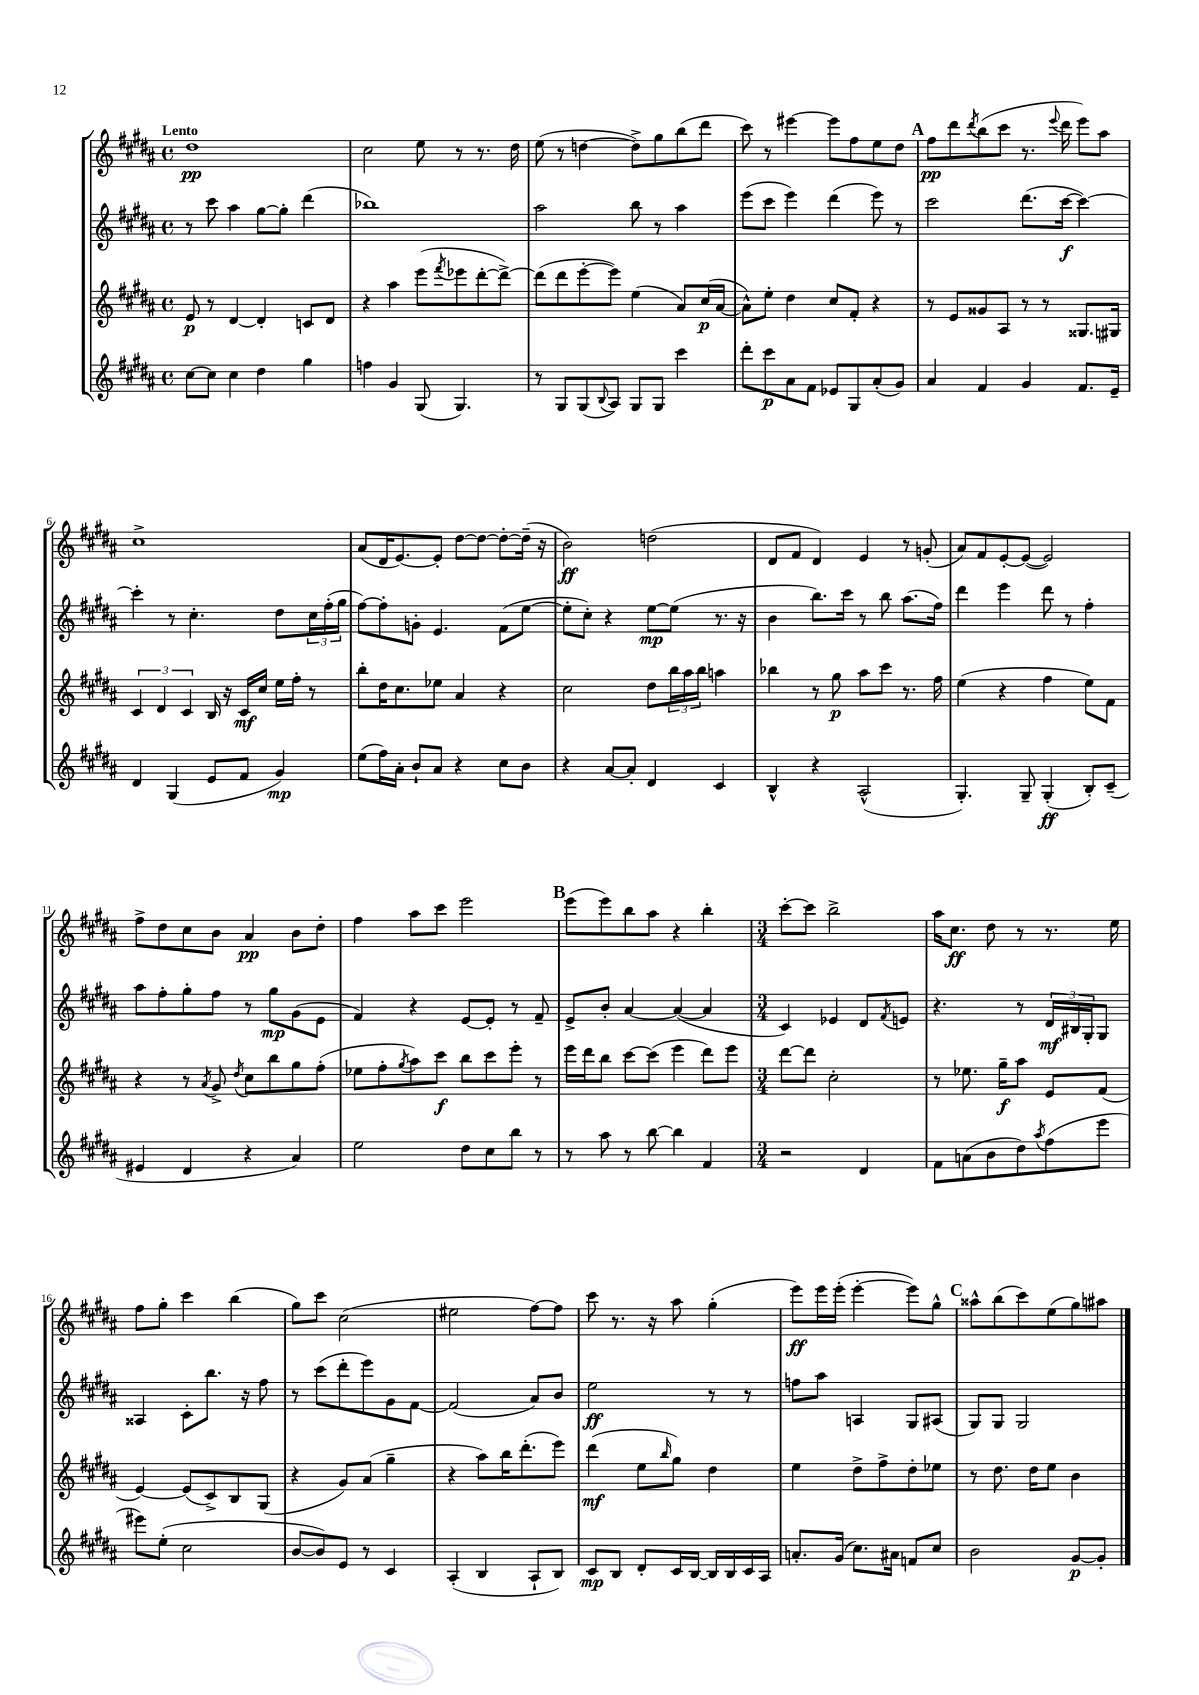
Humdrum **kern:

**kern	**dynam	**kern	**dynam	**kern	**dynam	**kern	**dynam
*part4	*part4	*part3	*part3	*part2	*part2	*part1	*part1
*staff4	*staff4	*staff3	*staff3	*staff2	*staff2	*staff1	*staff1
*clefG2	*	*clefG2	*	*clefG2	*	*clefG2	*
*k[f#c#g#d#a#]	*	*k[f#c#g#d#a#]	*	*k[f#c#g#d#a#]	*	*k[f#c#g#d#a#]	*
*M4/4	*	*M4/4	*	*M4/4	*	*M4/4	*
*met(c)	*	*met(c)	*	*met(c)	*	*met(c)	*
=1	=1	=1	=1	=1	=1	=1	=1
!	!	!	!	!	!	!LO:TX:a:B:t=Lento	!
[8cc#\L	.	8e/	p	8r	.	1dd#	pp
8cc#\J]	.	8r	.	8ccc#\	.	.	.
4cc#\	.	[4d#/	.	4aa#\	.	.	.
4dd#\	.	4d#'/]	.	[8gg#\L	.	.	.
.	.	.	.	8gg#'\J]	.	.	.
4gg#\	.	8cn/L	.	(4ddd#\	.	.	.
.	.	8d#/J	.	.	.	.	.
=2	=2	=2	=2	=2	=2	=2	=2
4ffn\	.	4r	.	1bb-X)	.	2cc#\	.
4g#/	.	4aa#\	.	.	.	.	.
(8G#/	.	(8eee\L	.	.	.	8ee\	.
.	.	8qfff#/	.	.	.	.	.
4.G#/)	.	8eee-X\	.	.	.	8r	.
.	.	[8ddd#'\	.	.	.	8.r	.
.	.	8ddd#^\J_)	.	.	.	.	.
.	.	.	.	.	.	16dd#\	.
=3	=3	=3	=3	=3	=3	=3	=3
8r	.	(8ddd#\L]	.	2aa#\	.	(8ee\	.
8G#/L	.	8ddd#\	.	.	.	8r	.
(8G#/	.	[8eee'\	.	.	.	[4ddn\	.
8qqB/	.	.	.	.	.	.	.
8A#/J)	.	8eee\J])	.	.	.	.	.
8G#/L	.	(4ee\	.	8bb\	.	8dd^\L])	.
8G#/J	.	.	.	8r	.	8gg#\	.
4ccc#\	.	8a#/L)	.	4aa#\	.	(8bb\	.
.	.	(16cc#/L	p	.	.	8ddd#\J	.
.	.	[16a#/JJ	.	.	.	.	.
=4	=4	=4	=4	=4	=4	=4	=4
8ddd#'\L	.	8a#^^\L])	.	(8eee\L	.	8ccc#\)	.
8ccc#\	p	8ee'\J	.	8ccc#\J	.	8r	.
8a#\	.	4dd#\	.	4eee\)	.	[4eee#X\	.
8f#\J	.	.	.	.	.	.	.
8e-X/L	.	8cc#/L	.	(4ddd#\	.	8eee#\L]	.
8G#/	.	8f#'/J	.	.	.	8ff#\	.
(8a#'/	.	4r	.	8eee\)	.	8ee\	.
8g#/J)	.	.	.	8r	.	8dd#\J	.
!!LO:REH:place=s1:t=A
=5	=5	=5	=5	=5	=5	=5	=5
4a#/	.	8r	.	2ccc#\	.	8ff#\L	pp
.	.	8e/L	.	.	.	8ddd#\	.
.	.	.	.	.	.	8qddd#/	.
4f#/	.	8g##X/	.	.	.	(8bb\	.
.	.	8A#/J	.	.	.	8ccc#\J	.
4g#/	.	8r	.	(8.ddd#\L	.	8.r	.
.	.	8r	.	.	.	.	.
.	.	.	.	.	.	8qqeee/	.
.	.	.	.	[16ccc#\Jk	f	16ddd#\	.
8.f#/L	.	8.G##X/L	.	4ccc#\_)	.	8eee\L)	.
.	.	.	.	.	.	8aa#\J	.
16e~/Jk	.	16G#X/Jk	.	.	.	.	.
!!LO:LB:g=z
=6	=6	=6	=6	=6	=6	=6	=6
4d#/	.	6c#/	.	4ccc#'\]	.	1cc#^	.
.	.	6d#/	.	.	.	.	.
(4G#/	.	.	.	8r	.	.	.
.	.	6c#/	.	.	.	.	.
.	.	.	.	4.cc#'\	.	.	.
8e/L	.	16B/	.	.	.	.	.
.	.	16r	.	.	.	.	.
8f#/J	.	16c#/LL	mf	.	.	.	.
.	.	16cc#/JJ	.	.	.	.	.
4g#/)	mp	16ee\LL	.	8dd#\L	.	.	.
.	.	16ff#'\JJ	.	.	.	.	.
.	.	8r	.	24cc#\L	.	.	.
.	.	.	.	(24ff#'\	.	.	.
.	.	.	.	24gg#\JJ	.	.	.
=7	=7	=7	=7	=7	=7	=7	=7
(8ee\L	.	8bb'\L	.	[8ff#\L)	.	(8a#/L	.
16ff#\L)	.	16dd#\K	.	8ff#'\]	.	16d#/K	.
16a#'\JJ	.	8.cc#\	.	.	.	[8.e/)	.
8b`/L	.	.	.	8gn'\J	.	.	.
8a#/J	.	8ee-X\J	.	4.e/	.	8e'/J]	.
4r	.	4a#/	.	.	.	[8dd#\L	.
.	.	.	.	.	.	8dd#\J_	.
8cc#\L	.	4r	.	(8f#\L	.	8dd#'\L_	.
8b\J	.	.	.	[8ee\J	.	(16dd#~\Jk]	.
.	.	.	.	.	.	16r	.
=8	=8	=8	=8	=8	=8	=8	=8
4r	.	2cc#\	.	8ee'\L]	.	2b\)	ff
.	.	.	.	8cc#'\J)	.	.	.
[8a#/L	.	.	.	4r	.	.	.
8a#'/J]	.	.	.	.	.	.	.
4d#/	.	8dd#\L	.	[8ee\L	mp	(2ddn\	.
.	.	24bb\L	.	(8ee\J]	.	.	.
.	.	24aa#\	.	.	.	.	.
.	.	24bb\JJ	.	.	.	.	.
4c#/	.	4aan\	.	8.r	.	.	.
.	.	.	.	16r	.	.	.
=9	=9	=9	=9	=9	=9	=9	=9
4B^^/	.	4bb-X\	.	4b\	.	8d#/L	.
.	.	.	.	.	.	8f#/J	.
4r	.	8r	.	8.bb\L)	.	4d#/)	.
.	.	8gg#\	p	.	.	.	.
.	.	.	.	16ccc#\Jk	.	.	.
(2A#^^/	.	8aa#\L	.	8r	.	4e/	.
.	.	8ccc#\J	.	8bb\	.	.	.
.	.	8.r	.	(8.aa#\L	.	8r	.
.	.	.	.	.	.	(8gn'/	.
.	.	16ff#\	.	16ff#\Jk)	.	.	.
=10	=10	=10	=10	=10	=10	=10	=10
4.G#'/)	.	(4ee\	.	4ddd#\	.	8a#/L)	.
.	.	.	.	.	.	8f#/	.
.	.	4r	.	4eee\	.	[8e'/	.
8G#~/	.	.	.	.	.	(8e/J_	.
(4G#'/	ff	4ff#\	.	8ddd#\	.	2e/])	.
.	.	.	.	8r	.	.	.
8B'/L)	.	8ee\L)	.	4ff#'\	.	.	.
(8c#~/J	.	8f#\J	.	.	.	.	.
!!LO:LB:g=z
=11	=11	=11	=11	=11	=11	=11	=11
4e#X/	.	4r	.	8aa#\L	.	8ff#^\L	.
.	.	.	.	8ff#'\	.	8dd#\	.
4d#/	.	8r	.	8gg#'\	.	8cc#\	.
.	.	8qa#/	.	.	.	.	.
.	.	8g#^/	.	8ff#\J	.	8b\J	.
.	.	8qdd#/	.	.	.	.	.
4r	.	8cc#\L	.	8r	.	4a#/	pp
.	.	8bb\	.	8gg#\L	mp	.	.
4a#/)	.	8gg#\	.	(8g#\	.	8b\L	.
.	.	(8ff#'\J	.	8e\J	.	8dd#'\J	.
=12	=12	=12	=12	=12	=12	=12	=12
2ee\	.	8ee-X\L	.	4f#/)	.	4ff#\	.
.	.	8ff#'\	.	.	.	.	.
.	.	8qgg#/	.	.	.	.	.
.	.	8aa#\)	.	4r	.	8aa#\L	.
.	.	8ccc#\J	f	.	.	8ccc#\J	.
8dd#\L	.	8bb\L	.	[8e/L	.	2eee\	.
8cc#\	.	8ccc#\	.	8e'/J]	.	.	.
8bb\J	.	8eee'\J	.	8r	.	.	.
8r	.	8r	.	8f#~/	.	.	.
!!LO:REH:place=s1:t=B
=13	=13	=13	=13	=13	=13	=13	=13
8r	.	16eee\LL	.	8e^/L	.	(8eee\L	.
.	.	16ddd#\J	.	.	.	.	.
8aa#\	.	8bb\J	.	8b'/J	.	8eee\)	.
8r	.	[8ccc#\L	.	[4a#/	.	8bb\	.
[8bb\	.	(8ccc#\J]	.	.	.	8aa#\J	.
4bb\]	.	4eee\	.	(4a#/_	.	4r	.
4f#/	.	8ddd#\L)	.	4a#/]	.	4bb'\	.
.	.	8eee\J	.	.	.	.	.
=14	=14	=14	=14	=14	=14	=14	=14
*M3/4	*	*M3/4	*	*M3/4	*	*M3/4	*
2r	.	[8ddd#\L	.	4c#/)	.	[8ccc#'\L	.
.	.	8ddd#\J]	.	.	.	8ccc#\J]	.
.	.	2cc#'\	.	4e-X/	.	2bb^\	.
4d#/	.	.	.	8d#/L	.	.	.
.	.	.	.	8qf#/	.	.	.
.	.	.	.	8en/J	.	.	.
=15	=15	=15	=15	=15	=15	=15	=15
8f#\L	.	8r	.	4.r	.	16aa#\KL	.
.	.	.	.	.	.	8.cc#\J	ff
(8an\	.	8.ee-X\	.	.	.	.	.
8b\	.	.	.	.	.	8dd#\	.
.	.	16gg#~\KL	f	.	.	.	.
8dd#\)	.	8aa#\J	.	8r	.	8r	.
8qaa#/	.	.	.	.	.	.	.
(8ff#\	.	8e/L	.	24d#/LL	mf	8.r	.
.	.	.	.	24B#X/	.	.	.
.	.	.	.	24G#'/J	.	.	.
8eee\J	.	(8f#/J	.	8G#/J	.	.	.
.	.	.	.	.	.	16ee\	.
!!LO:LB:g=z
=16	=16	=16	=16	=16	=16	=16	=16
8eee#X\L)	.	[4e/)	.	4A##X/	.	8ff#\L	.
(8ee'\J	.	.	.	.	.	8gg#'\J	.
2cc#\	.	(8e/L]	.	8c#'\L	.	4ccc#\	.
.	.	8c#^/)	.	8.bb\J	.	.	.
.	.	8B/	.	.	.	(4bb\	.
.	.	.	.	16r	.	.	.
.	.	(8G#/J	.	8ff#\	.	.	.
=17	=17	=17	=17	=17	=17	=17	=17
[8b/L	.	4r	.	8r	.	8gg#\L)	.
8b/])	.	.	.	(8ccc#\L	.	8ccc#\J	.
8e/J	.	8g#/L)	.	8ddd#'\	.	(2cc#\	.
8r	.	(8a#/J	.	8eee\)	.	.	.
4c#/	.	4gg#~\	.	8g#\	.	.	.
.	.	.	.	[8f#\J	.	.	.
=18	=18	=18	=18	=18	=18	=18	=18
(4A#'/	.	4r	.	(2f#/]	.	2ee#X\	.
4B/	.	8aa#\L)	.	.	.	.	.
.	.	16bb\K	.	.	.	.	.
.	.	(8.ddd#'\	.	.	.	.	.
8A#`/L	.	.	.	8a#/L)	.	[8ff#\L)	.
8B/J)	.	8eee\J)	.	8b/J	.	8ff#\J]	.
=19	=19	=19	=19	=19	=19	=19	=19
8c#/L	mp	(4ddd#\	mf	2ee\	ff	8ccc#\	.
8B/J	.	.	.	.	.	8.r	.
8d#'/L	.	8ee\L	.	.	.	.	.
.	.	.	.	.	.	16r	.
.	.	16qqbb/	.	.	.	.	.
16c#/L	.	8gg#\J)	.	.	.	8aa#\	.
[16B/JJ	.	.	.	.	.	.	.
16B/LL]	.	4dd#\	.	8r	.	(4gg#'\	.
16B/	.	.	.	.	.	.	.
16c#/	.	.	.	8r	.	.	.
16A#/JJ	.	.	.	.	.	.	.
=20	=20	=20	=20	=20	=20	=20	=20
8.an'/L	.	4ee\	.	8ffn\L	.	8eee\L)	ff
.	.	.	.	8aa#\J	.	16eee\L	.
(16g#/Jk	.	.	.	.	.	(16eee'\JJ	.
8.cc#\L)	.	8dd#^\L	.	4An/	.	[4eee'\	.
.	.	8ff#^\	.	.	.	.	.
16a#X\Jk	.	.	.	.	.	.	.
8fn/L	.	8dd#'\	.	8G#/L	.	8eee\L])	.
8cc#/J	.	8ee-X\J	.	(8A#X/J	.	8gg#^^\J	.
!!LO:REH:place=s1:t=C
=21	=21	=21	=21	=21	=21	=21	=21
2b\	.	8r	.	8G#/L)	.	8aa##X^^\L	.
.	.	8.dd#\	.	8G#/J	.	(8bb\	.
.	.	.	.	2G#/	.	8ccc#\)	.
.	.	16dd#\KL	.	.	.	.	.
.	.	8ee\J	.	.	.	(8ee\	.
[8g#/L	p	4b\	.	.	.	8gg#\)	.
8g#'/J]	.	.	.	.	.	8aa#X\J	.
==	==	==	==	==	==	==	==
*-	*-	*-	*-	*-	*-	*-	*-
